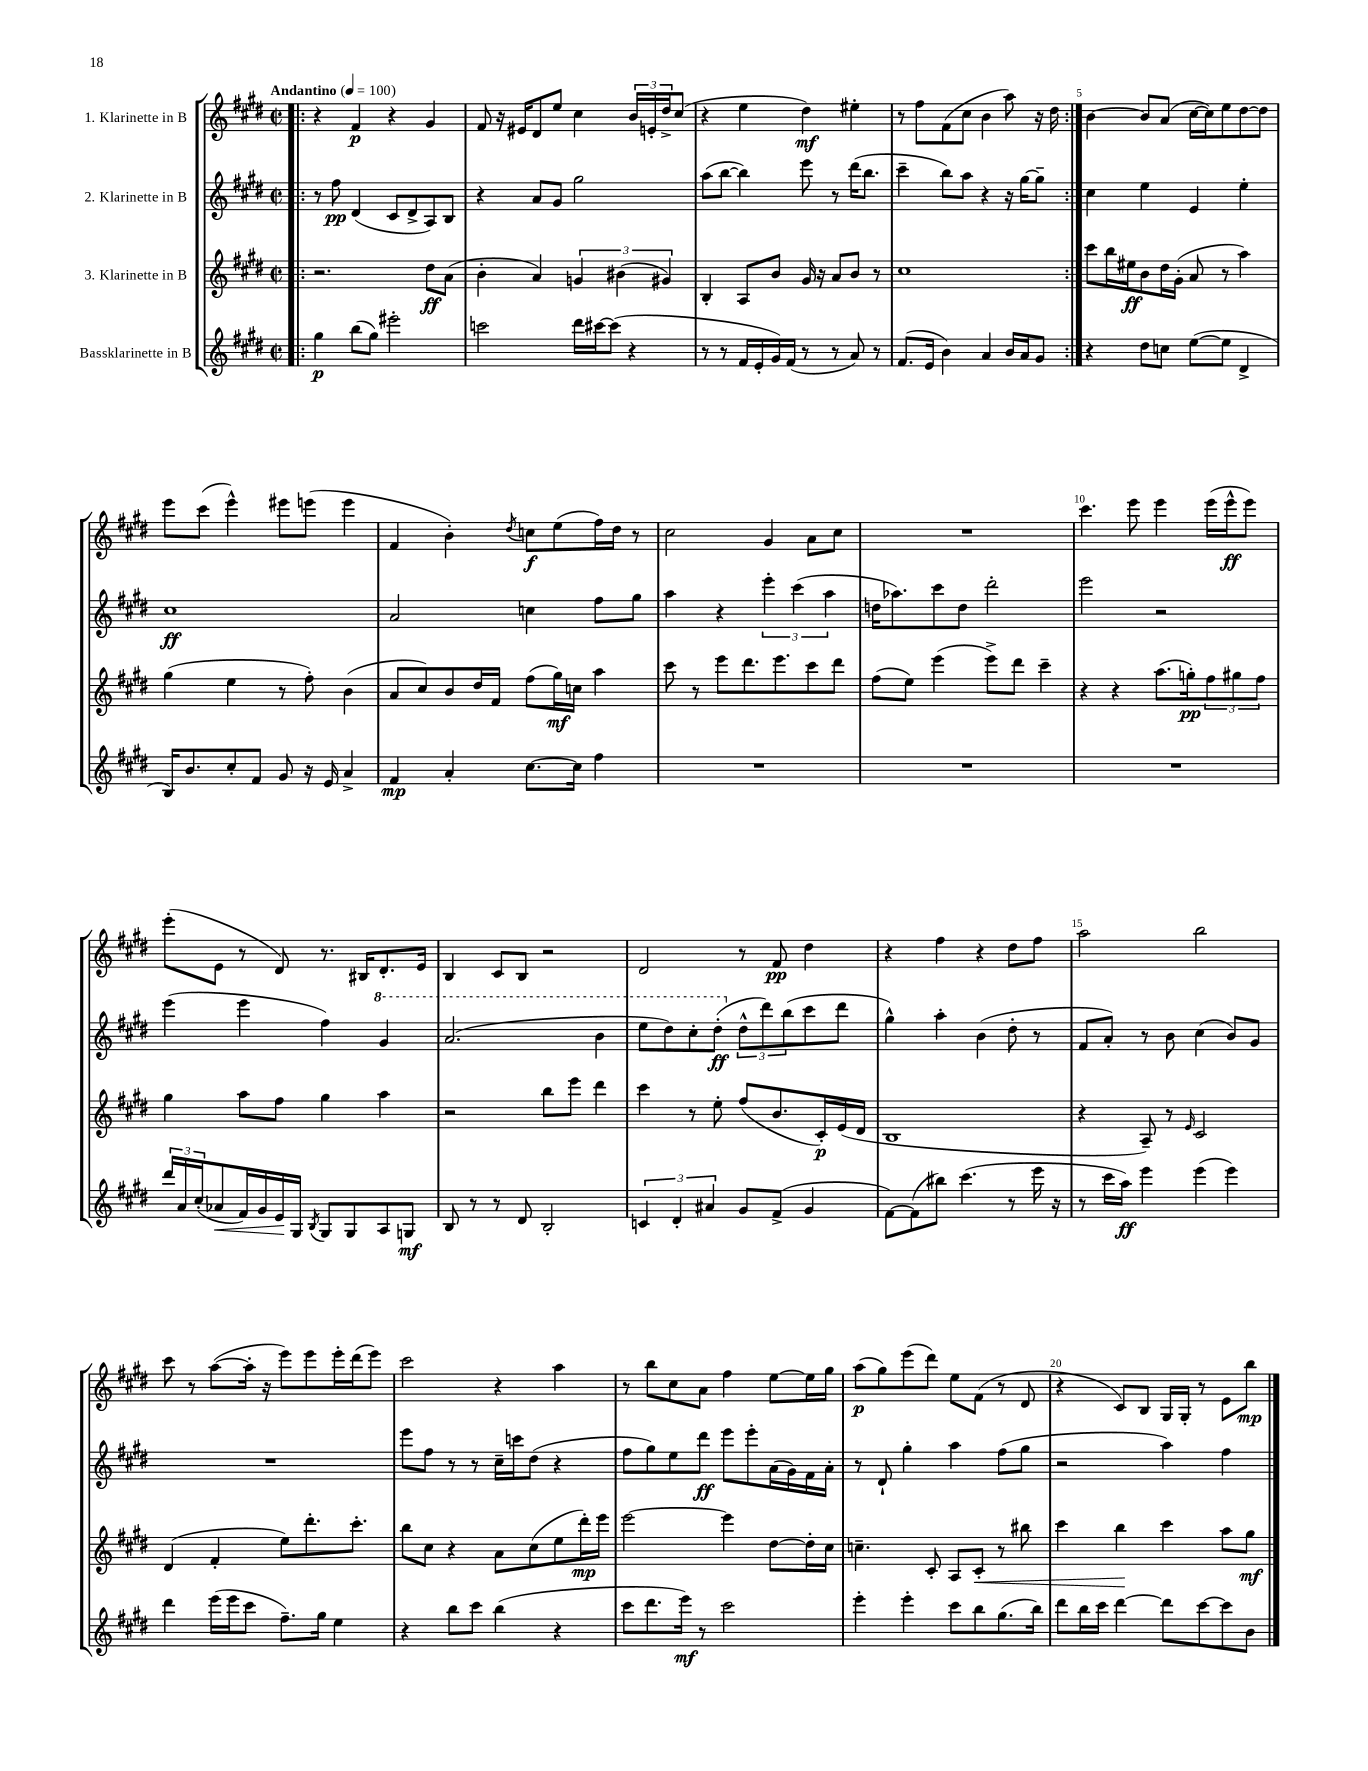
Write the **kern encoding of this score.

**kern	**kern	**kern	**kern
*staff4	*staff3	*staff2	*staff1
*clefG2	*clefG2	*clefG2	*clefG2
*k[f#c#g#d#]	*k[f#c#g#d#]	*k[f#c#g#d#]	*k[f#c#g#d#]
*M2/2	*M2/2	*M2/2	*M2/2
*met(c|)	*met(c|)	*met(c|)	*met(c|)
*MM100	*MM100	*MM100	*MM100
=!|:	=!|:	=!|:	=!|:
4gg#\	2.r	8r	4r
.	.	8ff#\	.
(8bb\L	.	(4d#/	4f#/
8gg#\J)	.	.	.
2eee#'\	.	8c#/L	4r
.	.	8d#^/	.
.	8dd#\L	8A/)	4g#/
.	(8a\J	8B/J	.
=	=	=	=
2ccc\	4b'\	4r	8f#/
.	.	.	16r
.	.	.	16e#/LK
.	4a/)	8a/L	8d#/
.	.	8g#/J	8ee/J
16ddd#\LL	6g/	2gg#\	4cc#\
[16ccc#\J	.	.	.
(8ccc#\]J	.	.	.
.	(6b#\	.	.
4r	.	.	24b/LL
.	.	.	24e'/
.	6g#/)	.	24dd#^/J
.	.	.	(8cc#/J
=	=	=	=
8r	4B'/	(8aa\L	4r
8r	.	[8bb\J	.
16f#/LL	8A/L	4bb\])	4ee\
16e'/	.	.	.
16g#/)	8b/J	.	.
(16f#/JJ	.	.	.
8r	16g#/	8eee\	4dd#\)
.	16r	.	.
8r	8a/L	8r	.
8a/)	8b/J	(16ddd#\LK	4ee#'\
.	.	8.bb\J	.
8r	8r	.	.
=	=	=	=
(8.f#/L	1cc#	4ccc#~\	8r
.	.	.	8ff#\L
16e/Jk	.	.	.
4b\)	.	8bb\L)	(8f#\
.	.	8aa\J	8cc#\J
4a/	.	4r	4b\
16b/LL	.	16r	8aa\)
16a/J	.	[16gg#\LK	.
8g#/J	.	8gg#~\]J	16r
.	.	.	16dd#\
=:|!	=:|!	=:|!	=:|!
4r	8ccc#\L	4cc#\	[4b\
.	16bb\L	.	.
.	16ee#\J	.	.
8dd#\L	8b\	4ee\	8b/]L
8cc\J	16dd#\L	.	(8a/J
.	(16g#'\JJ	.	.
([8ee\L	8a/	4e/	[16cc#\LL
.	.	.	16cc#\]J)
8ee\]J	8r	.	8ee\
4d#^/	4aa\)	4ee'\	[8dd#\
.	.	.	8dd#\]J
=	=	=	=
16B/LK)	(4gg#\	1cc#	8eee\L
8.b/	.	.	.
.	.	.	(8ccc#\J
8cc#'/	4ee\	.	4eee^^\)
8f#/J	.	.	.
8g#/	8r	.	8eee#\L
16r	8ff#'\)	.	(8eee\J
16e/	.	.	.
4a^/	(4b\	.	4eee\
=	=	=	=
4f#/	8a/L	2a/	4f#/
.	8cc#/)	.	.
4a'/	8b/	.	4b'\)
.	16dd#/L	.	.
.	16f#/JJ	.	.
.	.	.	8qdd#/
[8.cc#\L	(8ff#\L	4cc\	8cc\L
.	16gg#\L)	.	(8ee\
16cc#\]Jk	16cc\JJ	.	.
4ff#\	4aa\	8ff#\L	16ff#\L)
.	.	.	16dd#\JJ
.	.	8gg#\J	8r
=	=	=	=
1r	8ccc#\	4aa\	2cc#\
.	8r	.	.
.	8eee\L	4r	.
.	8.ddd#\	.	.
.	.	6eee'\	4g#/
.	8.eee\	.	.
.	.	(6ccc#\	.
.	8ccc#\	.	8a\L
.	.	6aa\	.
.	8ddd#\J	.	8cc#\J
=	=	=	=
1r	(8ff#\L	16dd\LK	1r
.	.	8.aa-\)	.
.	8ee\J)	.	.
.	(4eee\	8ccc#\	.
.	.	8dd\J	.
.	8eee^\L)	2ddd#'\	.
.	8ddd#\J	.	.
.	4ccc#~\	.	.
=	=	=	=
1r	4r	2eee\	4.ccc#\
.	4r	.	.
.	.	.	8eee\
.	(8.aa\L	2r	4eee\
.	16gg'\k)	.	.
.	12ff#\	.	(16eee\LL
.	.	.	16eee^^\J
.	12gg#\	.	.
.	.	.	8eee\J)
.	12ff#\J	.	.
=	=	=	=
24ddd#/LL	4gg#\	(4eee\	(8eee'\L
24a/	.	.	.
(24cc#'/J	.	.	.
8a-/	.	.	8e\J
16f#/L)	8aa\L	4eee\	8r
16g#/	.	.	.
16e/	8ff#\J	.	8d#/)
16G#/JJ	.	.	.
8qB/	.	.	.
8G#/L	4gg#\	4ff#\)	8.r
8G#/	.	.	.
.	.	.	16B#/LK
8A/	4aa\	4gg#/	8.d#'/
8G/J	.	.	.
.	.	.	16e/Jk
=	=	=	=
8B/	2r	(2.aa/	4B/
8r	.	.	.
8r	.	.	8c#/L
8d#/	.	.	8B/J
2B'/	8bb\L	.	2r
.	8eee\J	.	.
.	4ddd#\	4bb\	.
=	=	=	=
6c/	4ccc#\	8eee\L	2d#/
.	.	8ddd#\)	.
6d#'/	.	.	.
.	8r	8ccc#'\	.
6a#/	.	.	.
.	8ee'\	(8ddd#'\J	.
8g#/L	(8ff#/L	12dd#^^\L	8r
.	.	12ddd#\)	.
(8f#^/J	8.b/	.	8f#/
.	.	(12bb\	.
4g#/	.	8ccc#\	4dd#\
.	16c#'/L)	.	.
.	(16e/	8ddd#\J	.
.	16d#/JJ	.	.
=	=	=	=
[8f#\L)	1B	4gg#^^\)	4r
(8f#\]	.	.	.
8bb#\J)	.	4aa'\	4ff#\
(4.ccc#\	.	.	.
.	.	(4b\	4r
8r	.	8dd#'\	8dd#\L
16eee\	.	8r	8ff#\J
16r	.	.	.
=	=	=	=
8r	4r	8f#/L	2aa\
16ccc#\LL	.	8a'/J)	.
16aa\JJ)	.	.	.
4eee\	8A~/)	8r	.
.	8r	8b\	.
.	16qqe/	.	.
(4eee\	2c#/	(4cc#\	2bb\
4eee\)	.	8b/L)	.
.	.	8g#/J	.
=	=	=	=
4ddd#\	(4d#/	1r	8ccc#\
.	.	.	8r
(16eee\LL	4f#'/	.	([8aa\L
16eee\J	.	.	.
8ccc#\J	.	.	16aa'\]Jk
.	.	.	16r
8.ff#~\L)	8ee\L)	.	8eee\L)
.	8.ddd#'\	.	8eee\
16gg#\Jk	.	.	.
4ee\	.	.	16eee'\L
.	8.ccc#'\J	.	(16ddd#\J
.	.	.	8eee\J)
=	=	=	=
4r	8bb\L	8eee\L	2ccc#\
.	8cc#\J	8ff#\J	.
8bb\L	4r	8r	.
8ccc#\J	.	8r	.
(4bb\	8a\L	16cc#~\LL	4r
.	.	16ccc\J	.
.	(8cc#\	(8dd#\J	.
4r	8ee\	4r	4aa\
.	16ddd#'\L)	.	.
.	16eee\JJ	.	.
=	=	=	=
8ccc#\L	[2eee\	8ff#\L	8r
8.ddd#\	.	8gg#\)	8bb\L
.	.	8ee\	8cc#\
16eee\Jk)	.	.	.
8r	.	8ddd#\J	8a\J
2ccc#\	4eee\]	8eee\L	4ff#\
.	.	8eee'\	.
.	[8dd#\L	(16a\L	[8ee\L
.	.	16g#\)	.
.	16dd#'\]L	16f#\	16ee\]L
.	16cc#\JJ	16a'\JJ	16gg#\JJ
=	=	=	=
4eee'\	4.cc~\	8r	(8aa\L
.	.	8d#`/	8gg#\)
4eee'\	.	4gg#'\	(8eee\
.	8c#'/	.	8ddd#\J)
8ccc#\L	8A/L	4aa\	8ee\L
8bb\	8c#'/J	.	(8f#\J
(8.gg#\	8r	(8ff#\L	8r
.	8bb#\	8gg#\J	8d#/
16bb\Jk)	.	.	.
=	=	=	=
8ddd#\L	4ccc#\	2r	4r
16bb\L	.	.	.
16ccc#\JJ	.	.	.
[4ddd#\	4bb\	.	8c#/L)
.	.	.	8B/J
8ddd#\]L	4ccc#\	4aa\)	16G#/LL
.	.	.	16G#'/JJ
[8ccc#\	.	.	8r
8ccc#\]	8aa\L	4ff#\	8e\L
8b\J	8gg#\J	.	8bb\J
==	==	==	==
*-	*-	*-	*-
